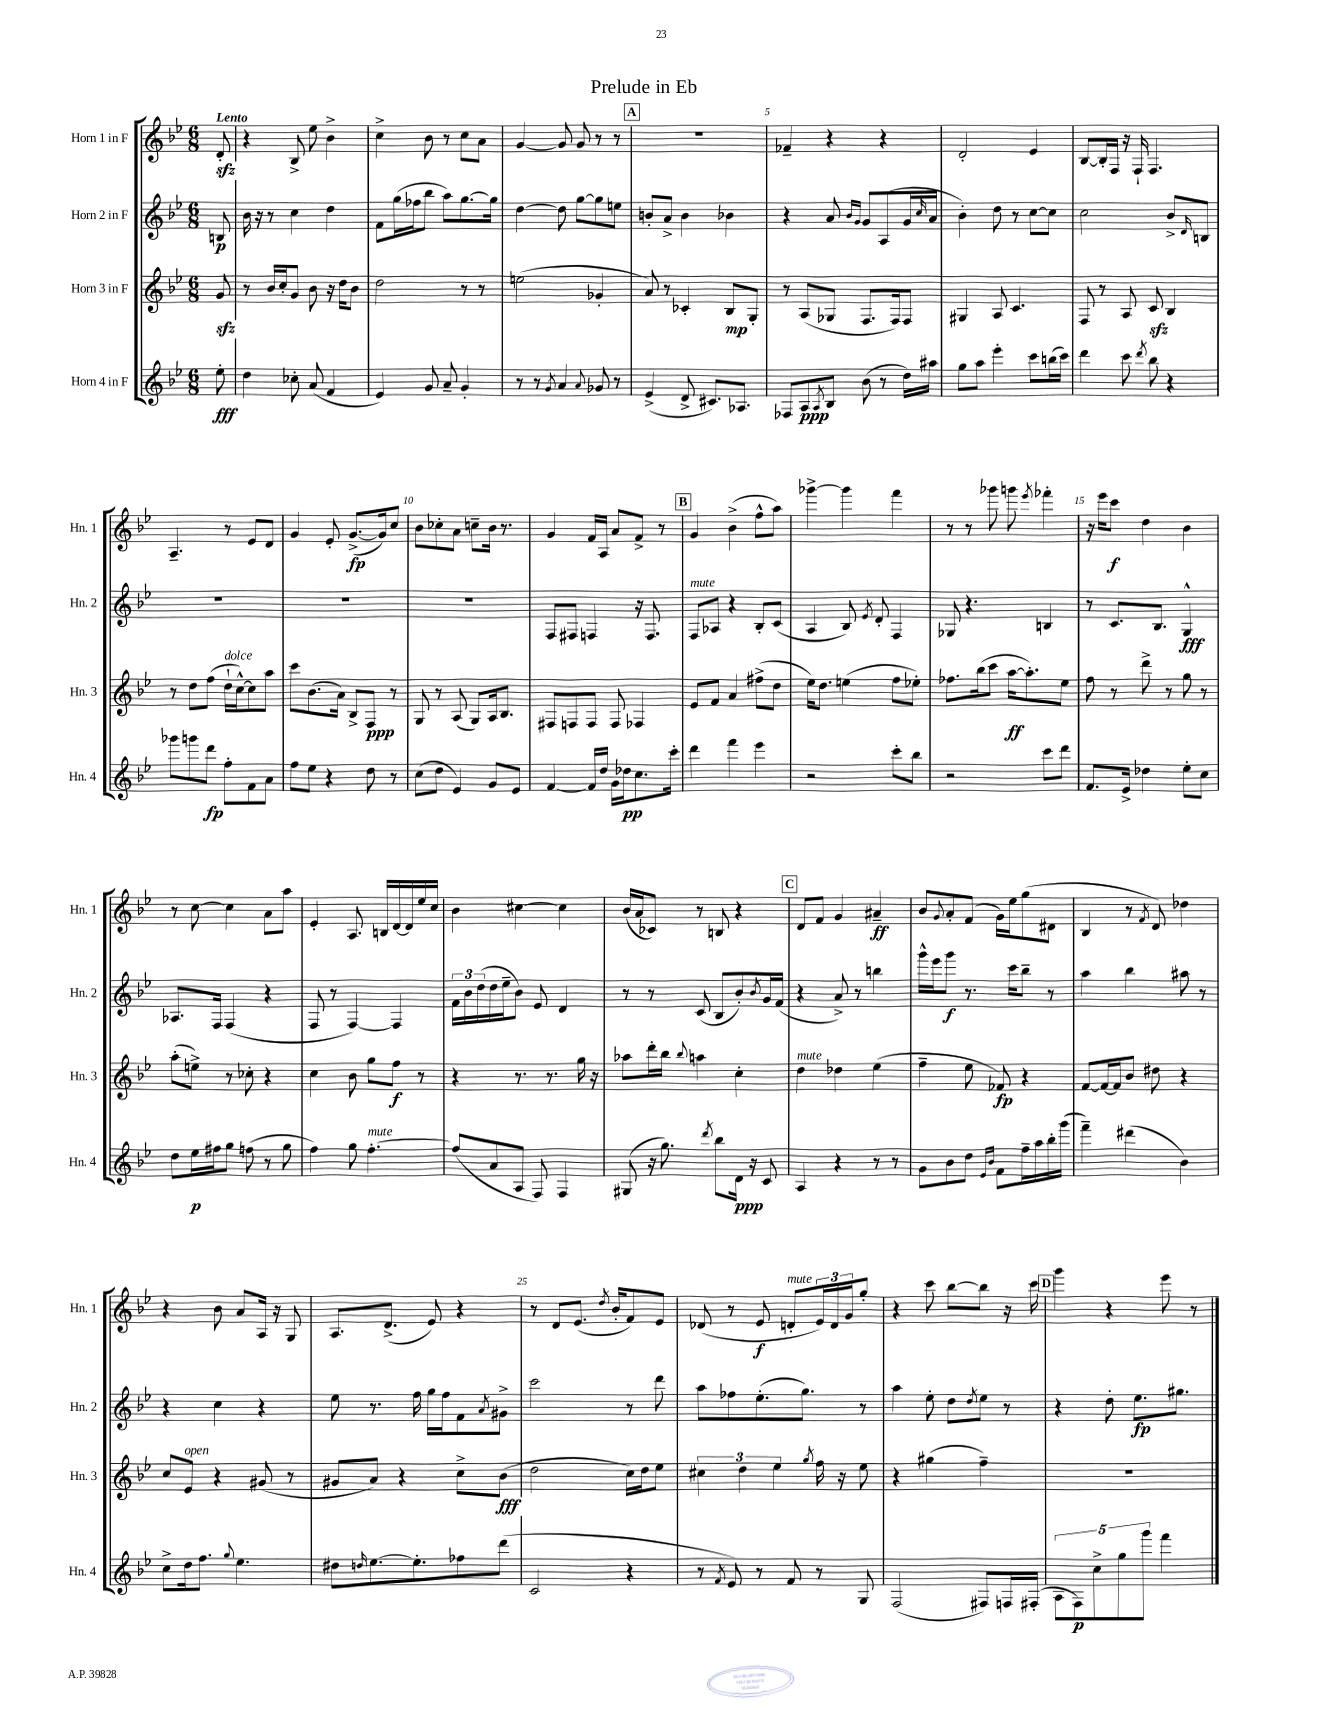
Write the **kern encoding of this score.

**kern	**dynam	**kern	**dynam	**kern	**dynam	**kern	**dynam
*part4	*part4	*part3	*part3	*part2	*part2	*part1	*part1
*staff4	*staff4	*staff3	*staff3	*staff2	*staff2	*staff1	*staff1
*I"Horn 4 in F	*	*I"Horn 3 in F	*	*I"Horn 2 in F	*	*I"Horn 1 in F	*
*I'Hn. 4	*	*I'Hn. 3	*	*I'Hn. 2	*	*I'Hn. 1	*
*clefG2	*	*clefG2	*	*clefG2	*	*clefG2	*
*k[b-e-]	*	*k[b-e-]	*	*k[b-e-]	*	*k[b-e-]	*
*M6/8	*	*M6/8	*	*M6/8	*	*M6/8	*
=	=	=	=	=	=	=	=
!	!	!	!	!	!	!LO:TX:a:B:t=Lento	!
8ee-'\	fff	8gzz/	.	8Bn/	p	8dzz'/	.
=1	=1	=1	=1	=1	=1	=1	=1
4dd\	.	8r	.	16b-\	.	4r	.
.	.	.	.	16r	.	.	.
.	.	16b-/LL	.	8r	.	.	.
.	.	16cc'/J	.	.	.	.	.
8cc-X'\	.	8g/J	.	4cc\	.	8B-^/	.
(8a/	.	8b-\	.	.	.	8ee-\	.
4f/	.	16r	.	4dd\	.	4b-^\	.
.	.	16dd\KL	.	.	.	.	.
.	.	8b-\J	.	.	.	.	.
=2	=2	=2	=2	=2	=2	=2	=2
4e-/)	.	2dd\	.	8f\L	.	4cc^\	.
.	.	.	.	(16gg\L	.	.	.
.	.	.	.	16ff-X\J	.	.	.
8g/	.	.	.	8bb-\J	.	8b-\	.
8a~/	.	.	.	8aa\L)	.	8r	.
4g'/	.	8r	.	[8.gg\	.	8cc\L	.
.	.	8r	.	.	.	8a\J	.
.	.	.	.	16gg\Jk]	.	.	.
=3	=3	=3	=3	=3	=3	=3	=3
8r	.	(2een\	.	[4dd\	.	[4g/	.
8r	.	.	.	.	.	.	.
8qg/	.	.	.	.	.	.	.
4a/	.	.	.	8dd\]	.	8g/]	.
.	.	.	.	[8gg\L	.	8g/	.
8qqa/	.	.	.	.	.	.	.
8g-X/	.	4g-X'/	.	8gg\]	.	8r	.
8r	.	.	.	8een\J	.	8r	.
!!LO:REH:place=s1:t=A
=4	=4	=4	=4	=4	=4	=4	=4
(4e-^/	.	8a/)	.	8bn'/L	.	2.r	.
.	.	8r	.	8a^/J	.	.	.
8d^/	.	4c-X'/	.	4b\	.	.	.
8.c#X/L)	.	.	.	.	.	.	.
.	.	8B-/L	mp	4b-X\	.	.	.
8.A-X/J	.	.	.	.	.	.	.
.	.	8G'/J	.	.	.	.	.
=5	=5	=5	=5	=5	=5	=5	=5
8F-X/L	.	8r	.	4r	.	4f-X~/	.
8A/	ppp	(8A/L	.	.	.	.	.
8qA/	.	.	.	.	.	.	.
8B-/J	.	8G-X/J	.	8a/	.	4r	.
.	.	.	.	16qqb-/LL	.	.	.
.	.	.	.	16qqg/JJ	.	.	.
(8b-\	.	8.F/L	.	8g/L	.	.	.
8r	.	.	.	(8A/	.	4r	.
.	.	16F/k)	.	.	.	.	.
16dd\LL)	.	8F/J	.	16g/L	.	.	.
.	.	.	.	16qqcc/	.	.	.
16aa#X\JJ	.	.	.	16a/JJ	.	.	.
=6	=6	=6	=6	=6	=6	=6	=6
8gg\L	.	4G#X/	.	4b-'\)	.	2d'/	.
8aa\J	.	.	.	.	.	.	.
4eee-'\	.	8A/	.	8dd\	.	.	.
.	.	4.c/	.	8r	.	.	.
8ccc\L	.	.	.	[8cc\L	.	4e-/	.
(16bbn\L	.	.	.	8cc\J]	.	.	.
16ccc\JJ)	.	.	.	.	.	.	.
=7	=7	=7	=7	=7	=7	=7	=7
4ddd\	.	8F/	.	2cc\	.	[8B-/L	.
.	.	8r	.	.	.	16B-'/L]	.
.	.	.	.	.	.	16F/JJ	.
8ccc\	.	8A/	.	.	.	16r	.
.	.	.	.	.	.	16F`/	.
8qddd/	.	.	.	.	.	.	.
8bb-\	.	8czz/	.	.	.	4.F/	.
4r	.	4B-/	.	8b-^/L	.	.	.
.	.	.	.	16qqd/	.	.	.
.	.	.	.	8Bn/J	.	.	.
!!LO:LB:g=z
=8	=8	=8	=8	=8	=8	=8	=8
8ggg-X\L	.	8r	.	2.r	.	4.A~/	.
8gggn\	.	8dd\L	.	.	.	.	.
8ddd\J	fp	(8ff\J	.	.	.	.	.
!	!	!LO:TX:a:i:t=dolce	!	!	!	!	!
8ff'\L	.	16dd`\LL	.	.	.	8r	.
.	.	[16cc^^\J)	.	.	.	.	.
8f\	.	8cc\]	.	.	.	8e-/L	.
8a\J	.	8aa\J	.	.	.	8d/J	.
=9	=9	=9	=9	=9	=9	=9	=9
8ff\L	.	8ccc\L	.	2.r	.	4g/	.
8ee-\J	.	(8.b-\	.	.	.	.	.
4r	.	.	.	.	.	8e-'/	.
.	.	16a\Jk)	.	.	.	.	.
.	.	8B-^/L	.	.	.	([8.g^/L	fp
8dd\	.	8F/J	ppp	.	.	.	.
.	.	.	.	.	.	16g/k])	.
8r	.	8r	.	.	.	8cc/J	.
=10	=10	=10	=10	=10	=10	=10	=10
(8cc\L	.	8G/	.	2.r	.	8b-\L	.
8dd\J	.	8r	.	.	.	8cc-X'\	.
4e-/)	.	(8A/	.	.	.	8a\J	.
.	.	8G/L)	.	.	.	8ccn~\L	.
8g/L	.	16A/k	.	.	.	16b-\Jk	.
.	.	8.B-/J	.	.	.	8.r	.
8e-/J	.	.	.	.	.	.	.
=11	=11	=11	=11	=11	=11	=11	=11
[4f/	.	8F#X/L	.	8F/L	.	4g/	.
.	.	8Fn/	.	8F#X/J	.	.	.
16f/LL]	.	8F/J	.	4Fn/	.	16f/LL	.
16dd/JJ	.	.	.	.	.	16A/JJ	.
16g\LL	.	8F/	.	.	.	8a/L	.
16dd-X\J	pp	.	.	.	.	.	.
8.cc\	.	4F-X/	.	16r	.	8f^/J	.
.	.	.	.	8.F/	.	.	.
.	.	.	.	.	.	8r	.
16ccc'\Jk	.	.	.	.	.	.	.
!!LO:REH:place=s1:t=B
=12	=12	=12	=12	=12	=12	=12	=12
!	!	!	!	!LO:TX:a:i:t=mute	!	!	!
4ddd\	.	8e-/L	.	8F/L	.	4g/	.
.	.	8f/J	.	8A-X/J	.	.	.
4fff\	.	4a/	.	4r	.	(4b-^\	.
4eee-\	.	(8ff#X^\L	.	8B-'/L	.	8ff^^\L	.
.	.	8dd\J	.	(8c/J	.	8aa\J)	.
=13	=13	=13	=13	=13	=13	=13	=13
2r	.	16ee-\KL)	.	4A/	.	[4ggg-X^\	.
.	.	8.dd\J	.	.	.	.	.
.	.	(4een\	.	8B-/)	.	4ggg-\]	.
.	.	.	.	8qe-/	.	.	.
.	.	.	.	8d'/	.	.	.
8ccc'\L	.	8ff\L	.	4F/	.	4fff\	.
8bb-\J	.	8ee-X'\J)	.	.	.	.	.
=14	=14	=14	=14	=14	=14	=14	=14
2r	.	8.ff-X\L	.	8G-X/	.	8r	.
.	.	.	.	4.r	.	8r	.
.	.	(16bb-\k	.	.	.	.	.
.	.	8ccc\J	.	.	.	8ggg-X\	.
.	.	[16aa\KL	ff	.	.	8gggn\	.
.	.	8.aa'\])	.	.	.	.	.
.	.	.	.	.	.	8qeee-/	.
8ccc\L	.	.	.	4Bn/	.	4fff-X'\	.
8ddd\J	.	8ee-\J	.	.	.	.	.
=15	=15	=15	=15	=15	=15	=15	=15
8.f/L	.	8ff\	.	8r	.	16r	.
.	.	.	.	.	.	16eee-\KL	.
.	.	8r	.	8.c/L	.	8ccc\J	f
16e-^/Jk	.	.	.	.	.	.	.
4dd-X\	.	8ddd^\	.	.	.	4dd\	.
.	.	.	.	8.B-/J	.	.	.
.	.	8r	.	.	.	.	.
8ee-'\L	.	8gg\	.	4G^^/	fff	4b-\	.
8cc\J	.	8r	.	.	.	.	.
!!LO:LB:g=z
=16	=16	=16	=16	=16	=16	=16	=16
8dd\L	.	(8aa'\L	.	8.A-X/L	.	8r	.
16ee-\L	p	8een^\J)	.	.	.	[8cc\	.
16ff#X\J	.	.	.	16F/Jk	.	.	.
8gg\J	.	8r	.	(4F/	.	4cc\]	.
(8ffn\	.	8cc-X'\	.	.	.	.	.
8r	.	4r	.	4r	.	8a\L	.
8gg\	.	.	.	.	.	8aa\J	.
=17	=17	=17	=17	=17	=17	=17	=17
4ff\)	.	4cc\	.	8F/	.	4e-'/	.
.	.	.	.	8r	.	.	.
8gg\	.	8b-\	.	[4F/)	.	8.A/	.
!LO:TX:a:i:t=mute	!	!	!	!	!	!	!
[4.ff'\	.	8gg\L	.	.	.	.	.
.	.	.	.	.	.	16Bn/LL	.
.	.	8ff\J	f	4F/]	.	[16d/	.
.	.	.	.	.	.	16d/]	.
.	.	8r	.	.	.	16ee-/	.
.	.	.	.	.	.	16cc/JJ	.
=18	=18	=18	=18	=18	=18	=18	=18
(8ff/L]	.	4r	.	24f\LL	.	4b-\	.
.	.	.	.	24b-\	.	.	.
.	.	.	.	(24dd\	.	.	.
8a/	.	.	.	16dd\	.	.	.
.	.	.	.	16ee-~\J	.	.	.
8A/J	.	8.r	.	8b-\J)	.	[4cc#X\	.
8F/)	.	.	.	8e-/	.	.	.
.	.	8.r	.	.	.	.	.
4F/	.	.	.	4d/	.	4cc#\]	.
.	.	16gg\	.	.	.	.	.
.	.	16r	.	.	.	.	.
=19	=19	=19	=19	=19	=19	=19	=19
(8G#X/	.	8aa-X\L	.	8r	.	(16b-/LL	.
.	.	.	.	.	.	16a/J	.
16r	.	16ddd'\L	.	8r	.	8c-X/J)	.
8.gg\)	.	16bb-\JJ	.	.	.	.	.
.	.	8qqbb-/	.	.	.	.	.
.	.	4aan\	.	(8c/	.	8r	.
8qddd/	.	.	.	.	.	.	.
8bb-\L	.	.	.	8B-/L	.	8Bn/	.
16d\Jk	ppp	4cc'\	.	8b-'/)	.	4r	.
16r	.	.	.	.	.	.	.
.	.	.	.	8qb-/	.	.	.
8c/	.	.	.	16g/L	.	.	.
.	.	.	.	(16f/JJ	.	.	.
!!LO:REH:place=s1:t=C
=20	=20	=20	=20	=20	=20	=20	=20
!	!	!LO:TX:a:i:t=mute	!	!	!	!	!
4A/	.	4dd\	.	4r	.	8d/L	.
.	.	.	.	.	.	8f/J	.
4r	.	4dd-X\	.	8a^/)	.	4g/	.
.	.	.	.	8r	.	.	.
8r	.	(4ee-\	.	4bbn\	.	4a#X~/	ff
8r	.	.	.	.	.	.	.
=21	=21	=21	=21	=21	=21	=21	=21
8g\L	.	4ff~\	.	16ggg^^\LL	.	8b-/L	.
.	.	.	.	16eee-\J	.	.	.
.	.	.	.	.	.	8qqg/	.
8b-\	.	.	.	8ggg\J	f	8a'/	.
8dd\J	.	8ee-\	.	8.r	.	(8f/J	.
16qqe-/LL	.	.	.	.	.	.	.
16qqb-/JJ	.	.	.	.	.	.	.
8f\L	.	8f-X/)	fp	.	.	16g\LL)	.
.	.	.	.	16ccc\KL	.	16ee-\J	.
16ff~\L	.	4r	.	8bb-~\J	.	(8gg\	.
16aa\	.	.	.	.	.	.	.
16bb-'\	.	.	.	8r	.	8d#X\J	.
(16ggg\JJ	.	.	.	.	.	.	.
=22	=22	=22	=22	=22	=22	=22	=22
4fff~\)	.	[8f/L	.	4aa\	.	4B-/	.
.	.	16f/L_	.	.	.	.	.
.	.	16f/J]	.	.	.	.	.
(4ddd#X\	.	8b-/J	.	4bb-\	.	8r	.
.	.	.	.	.	.	8qf/	.
.	.	8dd#X\	.	.	.	8d/)	.
4b-\)	.	4r	.	8aa#X\	.	4dd-X\	.
.	.	.	.	8r	.	.	.
!!LO:LB:g=z
=23	=23	=23	=23	=23	=23	=23	=23
8cc^\L	.	8cc/L	.	4r	.	4r	.
!	!	!LO:TX:a:i:t=open	!	!	!	!	!
16dd\k	.	8e-/J	.	.	.	.	.
8.ff\J	.	.	.	.	.	.	.
.	.	4r	.	4cc\	.	8b-\	.
8qqgg/	.	.	.	.	.	.	.
4.ee-\	.	.	.	.	.	8a/L	.
.	.	(8g#X/	.	4r	.	16A/Jk	.
.	.	.	.	.	.	16r	.
.	.	8r	.	.	.	8G/	.
=24	=24	=24	=24	=24	=24	=24	=24
8dd#X\L	.	8g#X/L	.	8ee-\	.	8.A/L	.
16qqddn/	.	.	.	.	.	.	.
[8.ee-\	.	8a/J)	.	8.r	.	.	.
.	.	.	.	.	.	(8.d^/J	.
.	.	4r	.	.	.	.	.
8.ee-'\]	.	.	.	16ff\	.	.	.
.	.	.	.	16gg\LL	.	8e-/)	.
.	.	.	.	16ff\J	.	.	.
8ff-X\	.	8cc^\L	.	8f\	.	4r	.
.	.	.	.	8qa/	.	.	.
(8ddd\J	.	(8b-\J	fff	8g#X^\J	.	.	.
=25	=25	=25	=25	=25	=25	=25	=25
2c/	.	2dd\	.	2ccc\	.	8r	.
.	.	.	.	.	.	8d/L	.
.	.	.	.	.	.	(8.e-/J	.
.	.	.	.	.	.	8qdd/	.
.	.	.	.	.	.	16b-'/KL	.
4r	.	16cc\LL)	.	8r	.	8f/)	.
.	.	16dd\J	.	.	.	.	.
.	.	8ee-\J	.	8ddd\	.	8e-/J	.
=26	=26	=26	=26	=26	=26	=26	=26
8r	.	6cc#X\	.	8aa\L	.	(8d-X/	.
8qf/	.	.	.	.	.	.	.
8e-/)	.	.	.	8ff-X\	.	8r	.
.	.	6dd\	.	.	.	.	.
8r	.	.	.	(8.ee-'\	.	8e-/	f
.	.	6ee-\	.	.	.	.	.
!	!	!	!	!	!	!LO:TX:a:i:t=mute	!
8f/	.	.	.	.	.	8dn'/L	.
.	.	.	.	8.gg\J)	.	.	.
.	.	8qgg/	.	.	.	.	.
8r	.	16ff\	.	.	.	24e-/L)	.
.	.	.	.	.	.	24d/	.
.	.	16r	.	.	.	.	.
.	.	.	.	.	.	24g/J	.
8G/	.	8ee-\	.	8r	.	8gg'/J	.
=27	=27	=27	=27	=27	=27	=27	=27
(2F/	.	4r	.	4aa\	.	4r	.
.	.	(4gg#X\	.	8ee-'\	.	8ccc\	.
.	.	.	.	8dd\L	.	[8bb-\L	.
.	.	.	.	8qdd/	.	.	.
8F#X/L)	.	4ff~\)	.	8ee-\J	.	8bb-\J]	.
16Fn/L	.	.	.	8r	.	16r	.
(16F#X'/JJ	.	.	.	.	.	16ccc\	.
!!LO:REH:place=s1:t=D
=28	=28	=28	=28	=28	=28	=28	=28
10A\L	.	2.r	.	4r	.	4ggg\	.
10F\)	p	.	.	.	.	.	.
10cc^\	.	.	.	.	.	.	.
.	.	.	.	8dd'\	.	4r	.
10gg\	.	.	.	.	.	.	.
.	.	.	.	8.ee-\L	fp	.	.
10ggg\J	.	.	.	.	.	.	.
4fff\	.	.	.	.	.	8eee-\	.
.	.	.	.	8.gg#X\J	.	.	.
.	.	.	.	.	.	8r	.
==	==	==	==	==	==	==	==
*-	*-	*-	*-	*-	*-	*-	*-
